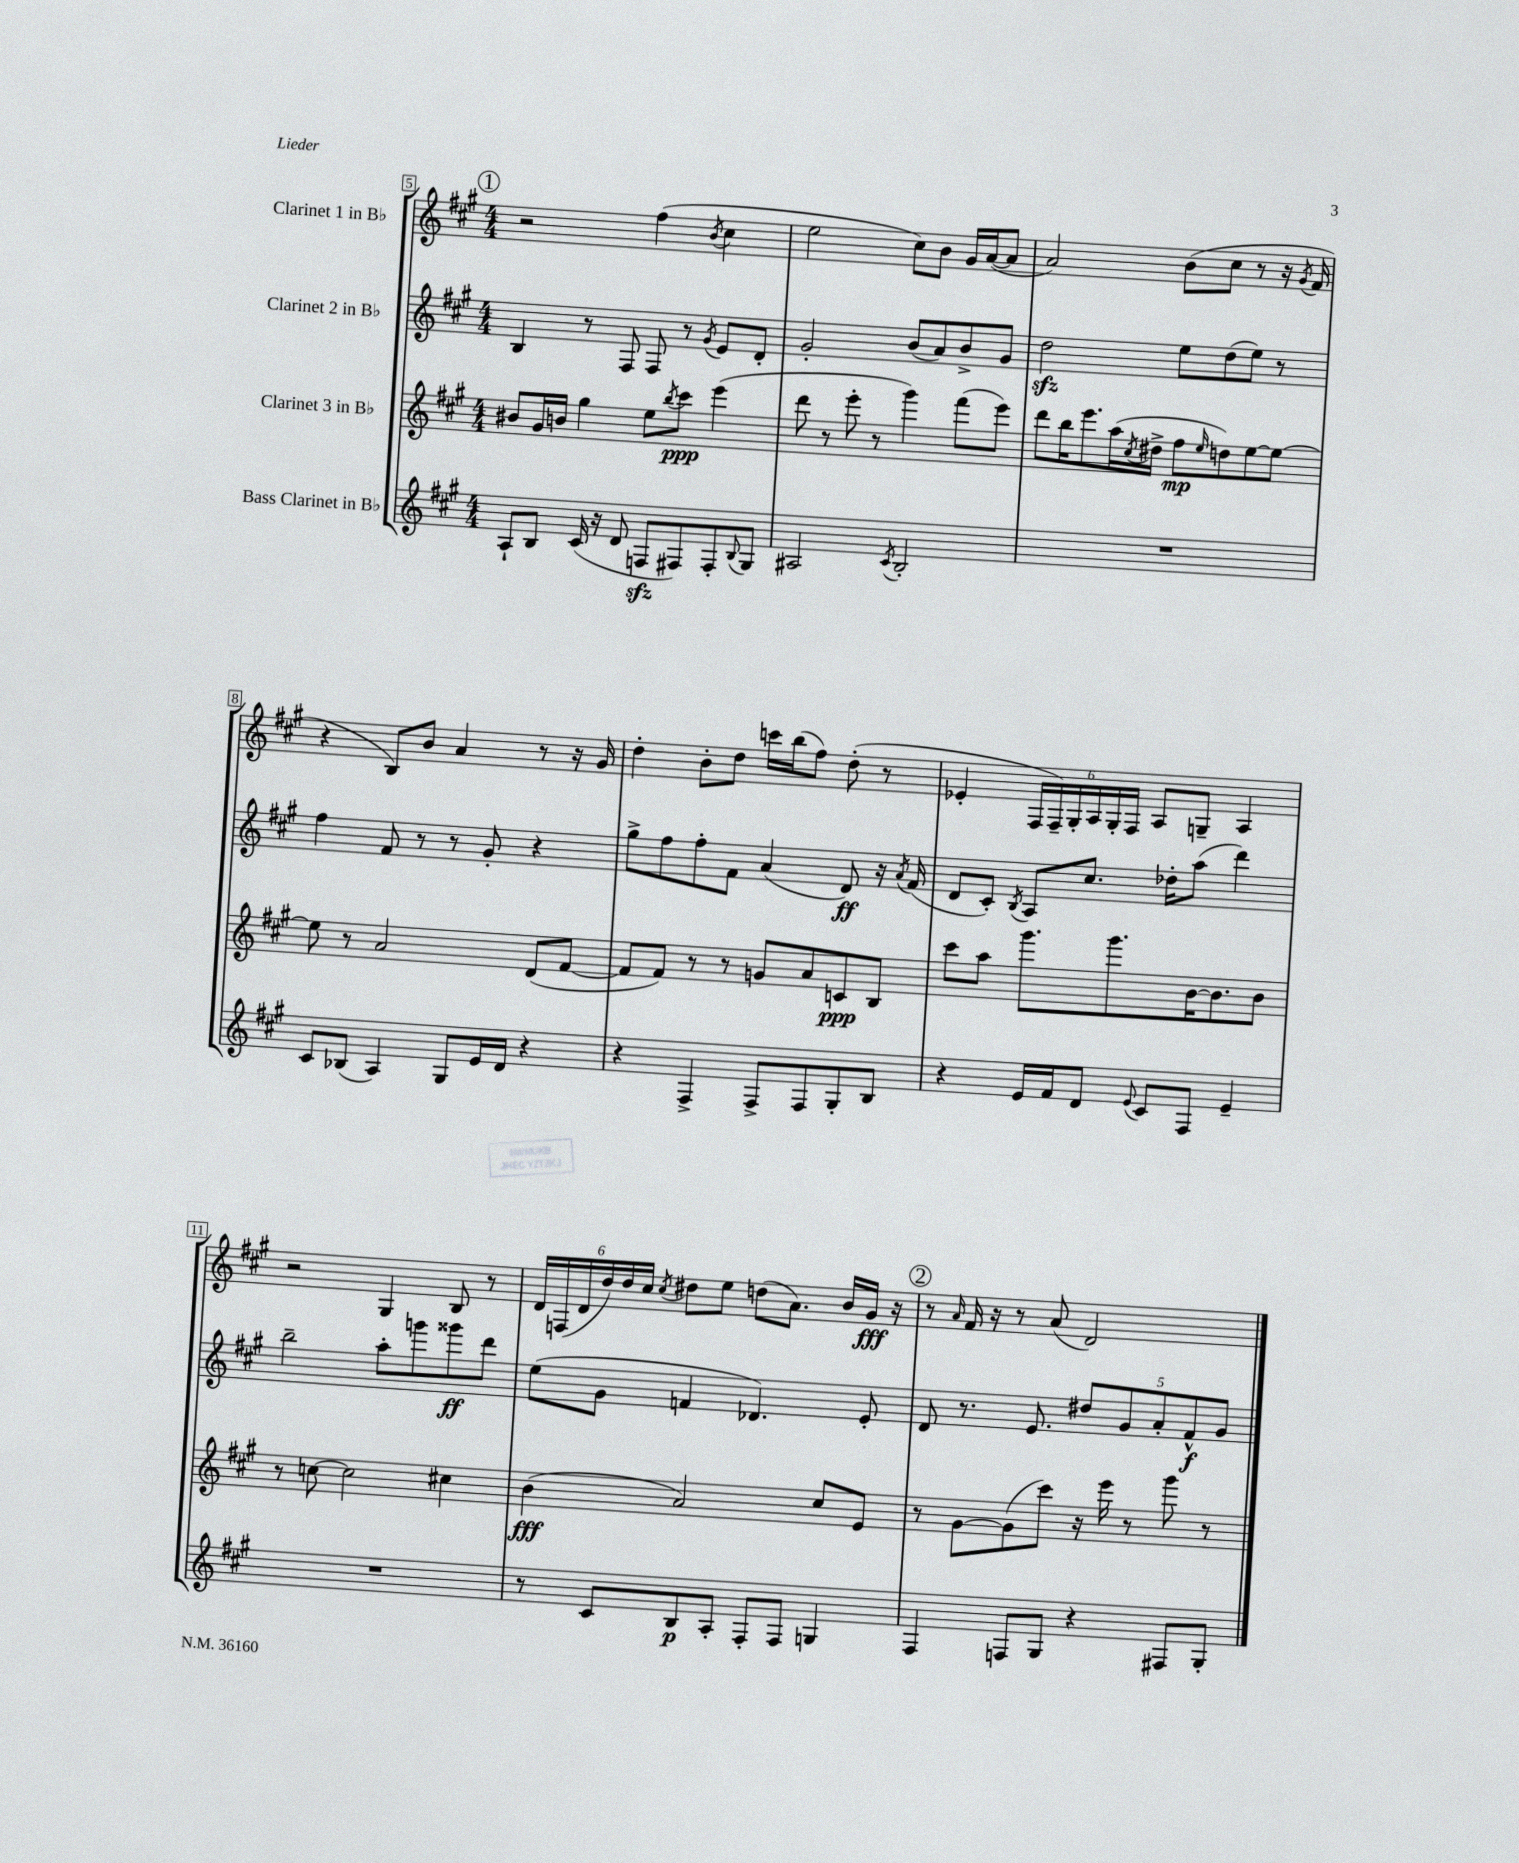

**kern	**dynam	**kern	**dynam	**kern	**dynam	**kern	**dynam
*part4	*part4	*part3	*part3	*part2	*part2	*part1	*part1
*staff4	*staff4	*staff3	*staff3	*staff2	*staff2	*staff1	*staff1
*I"Bass Clarinet in B♭	*	*I"Clarinet 3 in B♭	*	*I"Clarinet 2 in B♭	*	*I"Clarinet 1 in B♭	*
*clefG2	*	*clefG2	*	*clefG2	*	*clefG2	*
*k[f#c#g#]	*	*k[f#c#g#]	*	*k[f#c#g#]	*	*k[f#c#g#]	*
*M4/4	*	*M4/4	*	*M4/4	*	*M4/4	*
!!LO:REH:place=s1:t=1
=5	=5	=5	=5	=5	=5	=5	=5
8A`/L	.	8b#X/L	.	4B/	.	2r	.
8B/J	.	16g#/L	.	.	.	.	.
.	.	16bn/JJ	.	.	.	.	.
(16c#/	.	4gg#\	.	8r	.	.	.
16r	.	.	.	.	.	.	.
8d/	.	.	.	8F#/	.	.	.
8Fnzz/L	.	8ee\L	.	8F#/	.	(4ff#\	.
.	.	8qbb/	.	.	.	.	.
8F#X/)	.	8ccc#\J	ppp	8r	.	.	.
.	.	.	.	8qg#/	.	8qb/	.
8F#'/	.	(4eee\	.	8e/L	.	4cc#\	.
8qqB/	.	.	.	.	.	.	.
8G#/J	.	.	.	8d'/J	.	.	.
=6	=6	=6	=6	=6	=6	=6	=6
2A#X/	.	8ddd\	.	2g#'/	.	2ee\	.
.	.	8r	.	.	.	.	.
.	.	8eee'\	.	.	.	.	.
.	.	8r	.	.	.	.	.
8qc#/	.	.	.	.	.	.	.
2B'/	.	4ggg#\)	.	(8b/L	.	8cc#\L)	.
.	.	.	.	8a/)	.	8b\J	.
.	.	(8fff#\L	.	8b^/	.	16g#/LL	.
.	.	.	.	.	.	([16a/J	.
.	.	8eee\J)	.	8g#/J	.	8a/J]	.
=7	=7	=7	=7	=7	=7	=7	=7
1r	.	8ddd\L	.	2ddzz\	.	2a/)	.
.	.	16bb\K	.	.	.	.	.
.	.	8.eee\	.	.	.	.	.
.	.	(16aa\L	.	.	.	.	.
.	.	8qcc#/	.	.	.	.	.
.	.	16dd#X^\JJ	.	.	.	.	.
.	.	8ff#\L	mp	8ee\L	.	(8b\L	.
.	.	16qqee/	.	.	.	.	.
.	.	8ddn\)	.	(8dd\	.	8cc#\J	.
.	.	[8ee\	.	8ee\J)	.	8r	.
.	.	8ee\J_	.	8r	.	16r	.
.	.	.	.	.	.	8qg#/	.
.	.	.	.	.	.	16f#/	.
!!LO:LB:g=z
=8	=8	=8	=8	=8	=8	=8	=8
8c#/L	.	8ee\]	.	4ff#\	.	4r	.
(8B-X/J	.	8r	.	.	.	.	.
4A/)	.	2a/	.	8f#/	.	8B/L)	.
.	.	.	.	8r	.	8b/J	.
8G#/L	.	.	.	8r	.	4a/	.
16e/L	.	.	.	8g#'/	.	.	.
16d/JJ	.	.	.	.	.	.	.
4r	.	(8d/L	.	4r	.	8r	.
.	.	[8f#/J	.	.	.	16r	.
.	.	.	.	.	.	16g#/	.
=9	=9	=9	=9	=9	=9	=9	=9
4r	.	8f#/L]	.	8gg#^\L	.	4dd'\	.
.	.	8f#/J)	.	8ff#\	.	.	.
4F#^/	.	8r	.	8ff#'\	.	8b'\L	.
.	.	8r	.	8f#\J	.	8dd\J	.
8F#^/L	.	8gn/L	.	(4a/	.	16cccn\LL	.
.	.	.	.	.	.	(16bb\J	.
8F#/	.	8a/	.	.	.	8ff#\J)	.
8G#'/	.	8cn/	ppp	8d/)	ff	(8dd'\	.
8B/J	.	8B/J	.	16r	.	8r	.
.	.	.	.	8qa/	.	.	.
.	.	.	.	(16f#/	.	.	.
=10	=10	=10	=10	=10	=10	=10	=10
4r	.	8ccc#\L	.	8d/L	.	4e-X'/	.
.	.	8aa\J	.	8c#'/J)	.	.	.
.	.	.	.	8qB/	.	.	.
16e/LL	.	8.ggg#\L	.	8A/L	.	24F#/LL	.
.	.	.	.	.	.	24F#~/)	.
16f#/J	.	.	.	.	.	.	.
.	.	.	.	.	.	24G#'/	.
8d/J	.	.	.	8.cc#/J	.	24A/	.
.	.	.	.	.	.	24G#'/	.
.	.	8.ggg#\	.	.	.	.	.
.	.	.	.	.	.	24F#/JJ	.
8qqe/	.	.	.	.	.	.	.
8c#/L	.	.	.	.	.	8A/L	.
.	.	.	.	16dd-X'\KL	.	.	.
8F#/J	.	[16b\K	.	(8aa\J	.	8Gn~/J	.
.	.	8.b\]	.	.	.	.	.
4e~/	.	.	.	4ddd\)	.	4A/	.
.	.	8b\J	.	.	.	.	.
!!LO:LB:g=z
=11	=11	=11	=11	=11	=11	=11	=11
1r	.	8r	.	2bb~\	.	2r	.
.	.	[8ccn\	.	.	.	.	.
.	.	2cc\]	.	.	.	.	.
.	.	.	.	8aa'\L	.	4G#/	.
.	.	.	.	8gggn\	.	.	.
.	.	4cc#X\	.	8ggg##X\	ff	8B/	.
.	.	.	.	8ddd\J	.	8r	.
=12	=12	=12	=12	=12	=12	=12	=12
8r	.	(4b\	fff	(8ee\L	.	24d/LL	.
.	.	.	.	.	.	(24Fn/	.
.	.	.	.	.	.	24d/	.
8c#/L	.	.	.	8g#\J	.	24dd/)	.
.	.	.	.	.	.	24dd/	.
.	.	.	.	.	.	24cc#/JJ	.
.	.	.	.	.	.	8qcc#/	.
8B/	p	2a/)	.	4fn/	.	8dd#X\L	.
8A'/J	.	.	.	.	.	8ee\J	.
8F#'/L	.	.	.	4.d-X/)	.	(8ddn\L	.
8F#/J	.	.	.	.	.	8.a\J)	.
4Gn/	.	8cc#/L	.	.	.	.	.
.	.	.	.	.	.	16b/LL	.
.	.	8e/J	.	8e'/	.	16g#/JJ	fff
.	.	.	.	.	.	16r	.
!!LO:REH:place=s1:t=2
=13	=13	=13	=13	=13	=13	=13	=13
4F#/	.	8r	.	8d/	.	8r	.
.	.	.	.	.	.	16qqa/	.
.	.	[8g#\L	.	8.r	.	16f#/	.
.	.	.	.	.	.	16r	.
8Fn/L	.	(8g#\]	.	.	.	8r	.
.	.	.	.	8.e/	.	.	.
8G#/J	.	8ccc#\J)	.	.	.	(8a/	.
4r	.	16r	.	10dd#X/L	.	2d/)	.
.	.	16eee\	.	.	.	.	.
.	.	.	.	10g#/	.	.	.
.	.	8r	.	.	.	.	.
.	.	.	.	10a'/	.	.	.
8F#X/L	.	8ggg#\	.	.	.	.	.
.	.	.	.	10f#^^/	f	.	.
8G#'/J	.	8r	.	.	.	.	.
.	.	.	.	10g#/J	.	.	.
==	==	==	==	==	==	==	==
*-	*-	*-	*-	*-	*-	*-	*-
